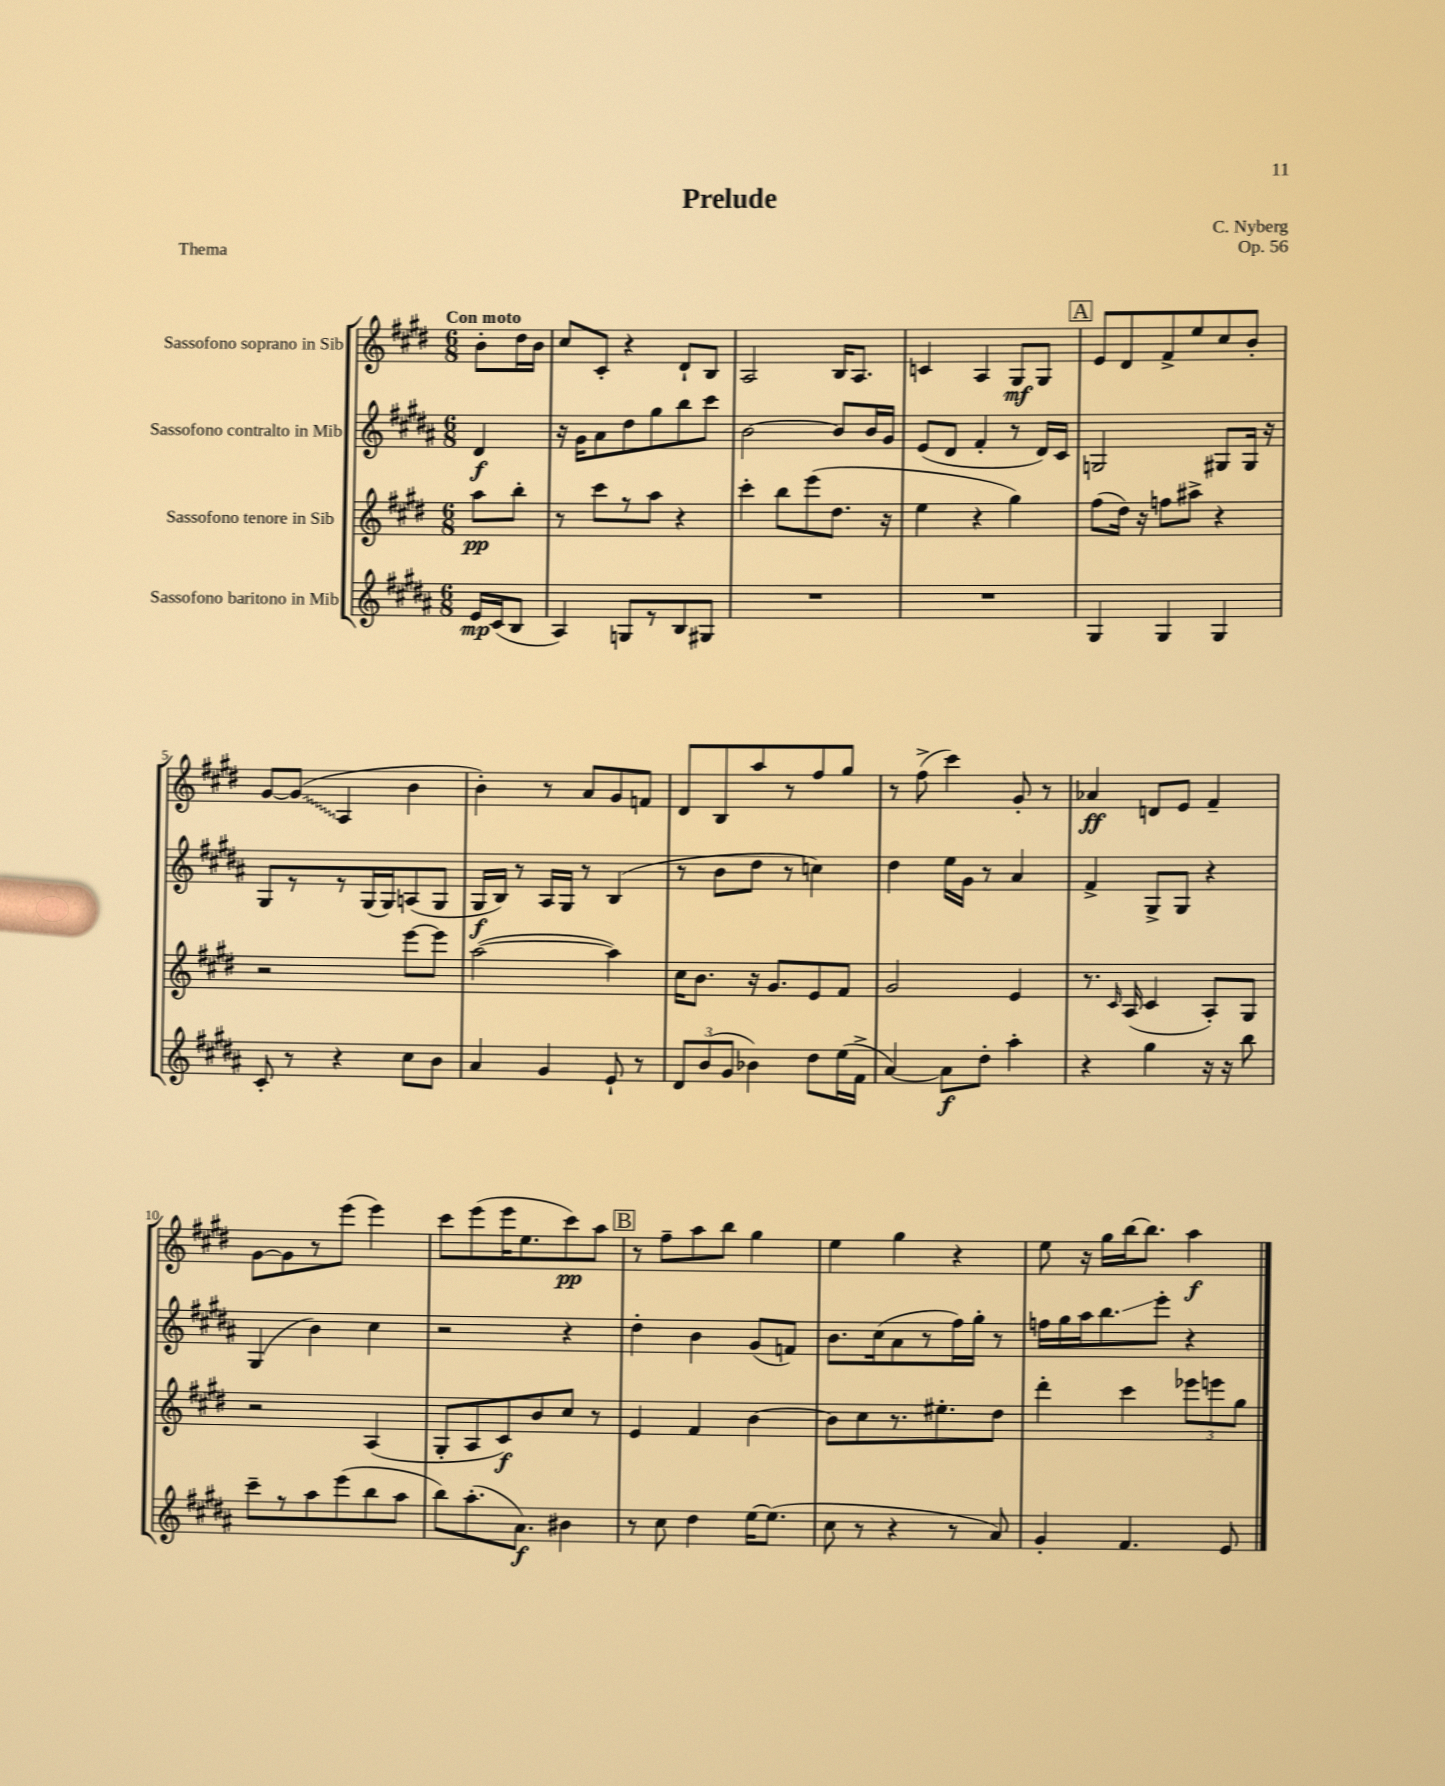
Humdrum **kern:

**kern	**kern	**kern	**kern
*staff4	*staff3	*staff2	*staff1
*clefG2	*clefG2	*clefG2	*clefG2
*k[f#c#g#d#a#]	*k[f#c#g#d#]	*k[f#c#g#d#a#]	*k[f#c#g#d#]
*M6/8	*M6/8	*M6/8	*M6/8
16e	8aa	4d#	8b'
(16c#	.	.	.
8B	8bb'	.	16dd#
.	.	.	16b
=	=	=	=
4A#)	8r	16r	8cc#
.	.	16g#	.
.	8ccc#	8a#	8c#'
8G	8r	8dd#	4r
8r	8aa	8gg#	.
8B	4r	8bb	8d#`
8G#	.	8ccc#	8B
=	=	=	=
2.r	4ccc#'	[2b	2A
.	8bb	.	.
.	(8eee	.	.
.	8.dd#	8b]	16B
.	.	.	8.A
.	.	16b	.
.	16r	16g#	.
=	=	=	=
2.r	4ee	(8e	4c
.	.	8d#	.
.	4r	4f#'	4A
.	4gg#)	8r	8G#
.	.	16d#)	8G#
.	.	16c#	.
=	=	=	=
4G#	(8ff#	2G	8e
.	16dd#)	.	8d#
.	16r	.	.
4G#	8ff	.	8f#^
.	8aa#^	.	8ee
4G#	4r	8G#	8cc#
.	.	16G#	8b'
.	.	16r	.
=	=	=	=
8c#'	2r	8G#	[8g#
8r	.	8r	(8g#]
4r	.	8r	4A
.	.	(16G#	.
.	.	16G#)	.
8cc#	[8eee	(8A	4b
8b	8eee]	8G#	.
=	=	=	=
4a#	([2aa	16G#	4b')
.	.	16B)	.
.	.	8r	.
4g#	.	16A#	8r
.	.	16G#	.
.	.	8r	8a
8e`	4aa])	(4B	8g#
8r	.	.	8f
=	=	=	=
12d#	16cc#	8r	8d#
.	8.b	.	.
(12b	.	.	.
.	.	8b	8B
12g#	.	.	.
4b-)	16r	8dd#	8aa
.	8.g#	.	.
.	.	8r	8r
8dd#	8e	4cc)	8ff#
(16ee	8f#	.	8gg#
16f#^	.	.	.
=	=	=	=
[4a#)	2g#	4dd#	8r
.	.	.	(8ff#^
8a#]	.	16ee	4ccc#)
.	.	16g#	.
8dd#'	.	8r	.
4aa#'	4e	4a#	8g#'
.	.	.	8r
=	=	=	=
4r	8.r	4f#^	4a-
.	16qqc#	.	.
.	(16A	.	.
4gg#	4c#	8G#^	8d
.	.	8G#	8e
16r	8A')	4r	4f#~
16r	.	.	.
8bb	8G#	.	.
=	=	=	=
8ccc#~	2r	(4G#	[8g#
8r	.	.	8g#]
8aa#	.	4b)	8r
(8eee	.	.	(8eee
8bb	(4A	4cc#	4eee)
8aa#	.	.	.
=	=	=	=
8bb)	8G#'	2r	8ccc#
(8.aa#'	8A	.	(8eee
.	8c#)	.	16eee
8.a#)	.	.	8.ee
.	8b	.	.
4b#	8cc#	4r	8ccc#)
.	8r	.	8aa
=	=	=	=
8r	4e	4dd#'	8r
8cc#	.	.	8ff#~
4dd#	4f#	4b	8aa
.	.	.	8bb
[16ee	[4b	(8g#	4gg#
(8.ee]	.	.	.
.	.	8f)	.
=	=	=	=
8cc#	8b]	8.b	4ee
8r	8cc#	.	.
.	.	(16cc#	.
4r	8.r	8a#	4gg#
.	.	8r	.
.	8.ee#'	.	.
8r	.	16ff#)	4r
.	.	16gg#'	.
8a#)	8dd#	8r	.
=	=	=	=
4g#'	4ddd#'	16ff	8ee
.	.	16gg#	.
.	.	16aa#	16r
.	.	8.bb	16gg#
4.f#	4ccc#	.	[16bb
.	.	.	8.bb]
.	.	8eee'	.
.	12eee-	4r	4aa
.	12eee	.	.
8e	.	.	.
.	12gg#	.	.
==	==	==	==
*-	*-	*-	*-
